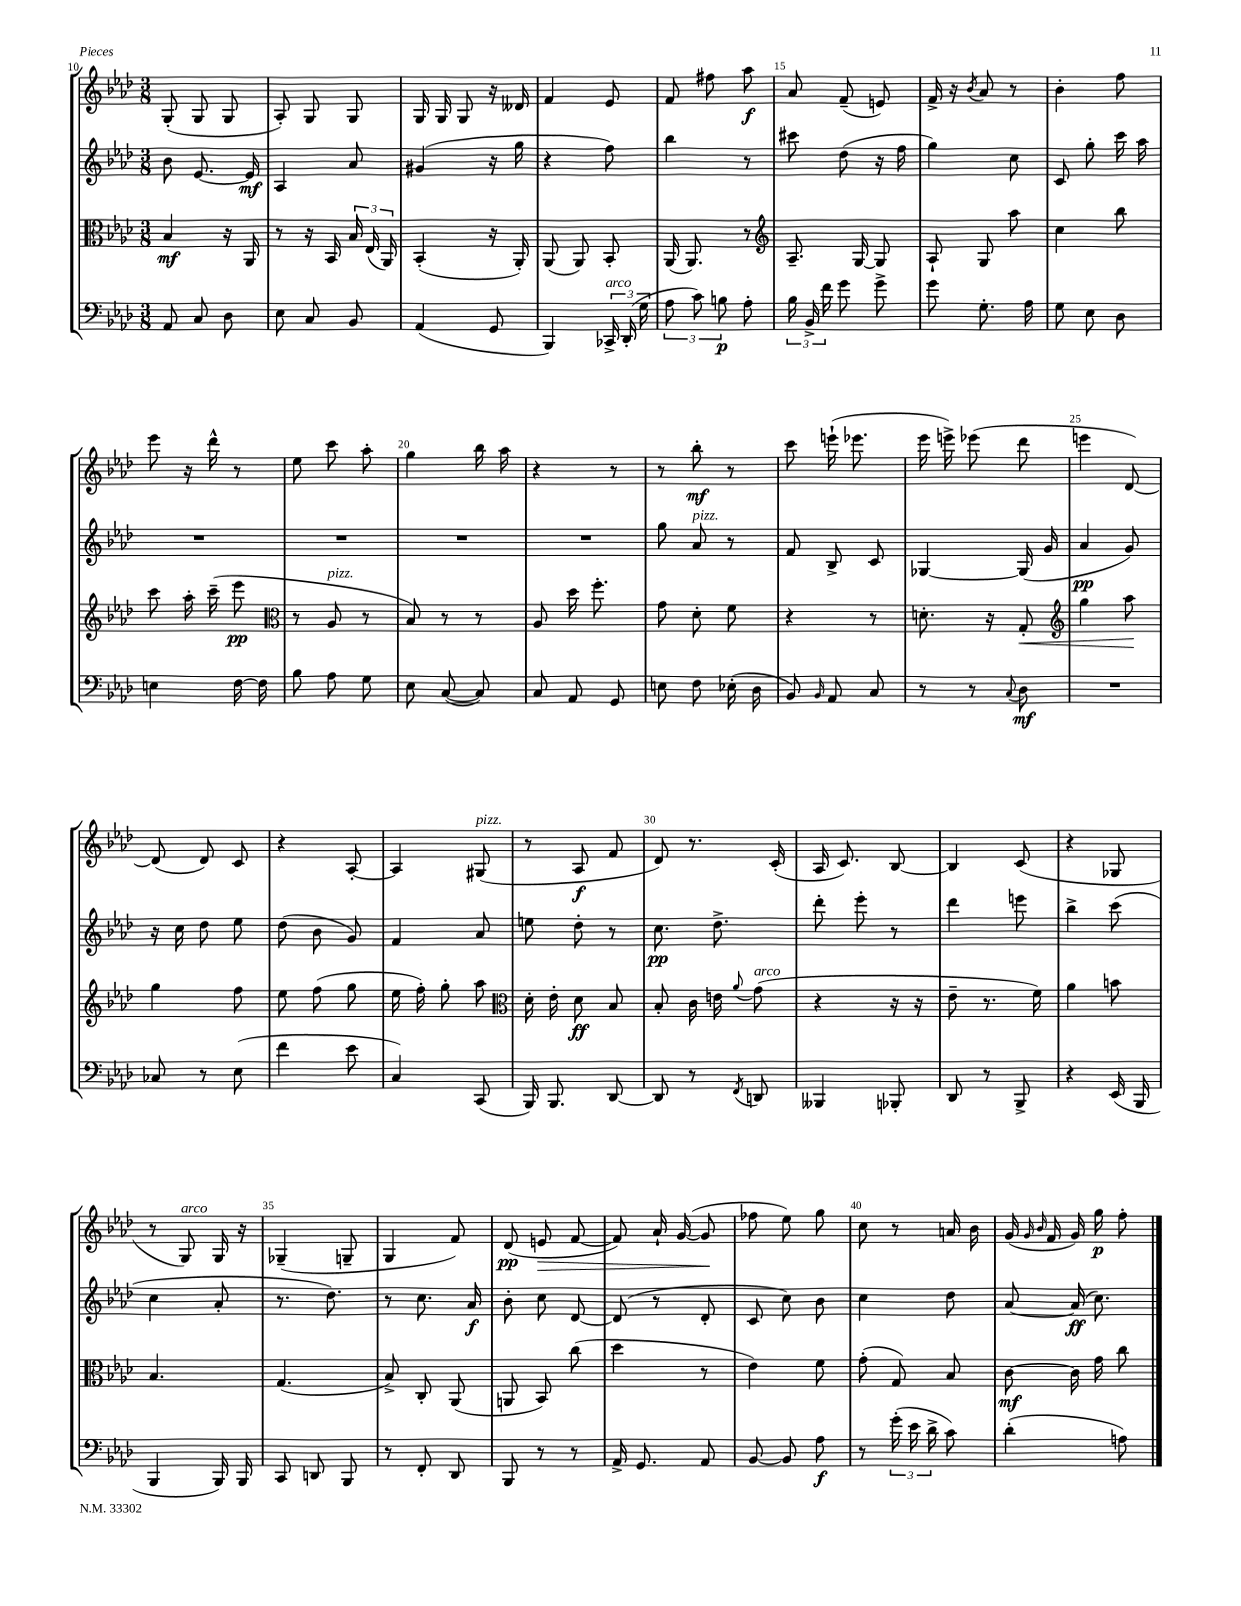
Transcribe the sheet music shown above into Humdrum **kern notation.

**kern	**kern	**kern	**kern
*staff4	*staff3	*staff2	*staff1
*clefF4	*clefC3	*clefG2	*clefG2
*k[b-e-a-d-]	*k[b-e-a-d-]	*k[b-e-a-d-]	*k[b-e-a-d-]
*M3/8	*M3/8	*M3/8	*M3/8
8AA-	4B-	8b-	(8G'
8C	.	[8.e-	8G
8D-	16r	.	8G
.	16AA-	16e-]	.
=	=	=	=
8E-	8r	4A-	8A-')
8C	16r	.	8G
.	16BB-	.	.
8BB-	24B-	8a-	8G
.	(24E-	.	.
.	24AA-)	.	.
=	=	=	=
(4AA-	(4BB-'	(4g#	16G
.	.	.	16G
.	.	.	8G
8GG	16r	16r	16r
.	16AA-')	16gg	16d--
=	=	=	=
4BBB-)	(8AA-	4r	4f
.	8AA-)	.	.
24CC-^	8BB-'	8ff)	8e-
(24DD-'	.	.	.
24G	.	.	.
=	=	=	=
12A-	(16AA-	4bb-	8f
.	8.AA-)	.	.
12c)	.	.	.
.	.	.	8ff#
12B	.	.	.
8A-'	8r	8r	8aa-
=	=	=	=
*	*clefG2	*	*
24B-	8.A-~	8ccc#	8a-
24BB-^	.	.	.
24f	.	.	.
8g	.	(8dd-	(8f~
.	[16G	.	.
8g^	8G]	16r	8e)
.	.	16ff	.
=	=	=	=
8g	8A-`	4gg)	16f^
.	.	.	16r
.	.	.	8qb-
8.G'	8G	.	8a-
.	8aa-	8cc	8r
16A-	.	.	.
=	=	=	=
8G	4cc	8c	4b-'
8E-	.	8gg'	.
8D-	8bb-	16ccc	8ff
.	.	16aa-	.
=	=	=	=
4E	8ccc	4.r	8eee-
.	16aa-'	.	16r
.	(16ccc~	.	16ddd-^^
[16F	8eee-	.	8r
16F]	.	.	.
=	=	=	=
*	*clefC3	*	*
8B-	8r	4.r	8ee-
8A-	8A-	.	8ccc
8G	8r	.	8aa-'
=	=	=	=
8E-	8B-)	4.r	4gg
([8C	8r	.	.
8C])	8r	.	16bb-
.	.	.	16aa-
=	=	=	=
8C	8A-	4.r	4r
8AA-	16dd-	.	.
.	8.ff'	.	.
8GG	.	.	8r
=	=	=	=
8E	8g	8gg	8r
8F	8d-'	8a-	8bb-'
(16E-'	8f	8r	8r
16D-	.	.	.
=	=	=	=
8BB-)	4r	8f	8ccc
16qqBB-	.	.	.
8AA-	.	8B-^	(16eee`
.	.	.	8.eee-
8C	8r	8c	.
=	=	=	=
8r	8.d'	[4G-	16eee-
.	.	.	16eee^)
8r	.	.	(8eee-
.	16r	.	.
8qqC	.	.	.
8D-	8G'	(16G-]	8ddd-
.	.	16g	.
=	=	=	=
*	*clefG2	*	*
4.r	4gg	4a-	4eee
.	8aa-	8g)	[8d-)
=	=	=	=
8C-	4gg	16r	(8d-]
.	.	16cc	.
8r	.	8dd-	8d-)
(8E-	8ff	8ee-	8c
=	=	=	=
4f	8ee-	(8dd-	4r
.	(8ff	8b-	.
8e-	8gg	8g)	[8A-'
=	=	=	=
4C)	16ee-	4f	4A-]
.	16ff')	.	.
.	8gg'	.	.
(8CC	8aa-	8a-	(8G#
=	=	=	=
*	*clefC3	*	*
16BBB-)	16d-'	8ee	8r
8.BBB-	16e-'	.	.
.	8d-	8dd-'	8A-
[8DD-	8B-	8r	8f
=	=	=	=
8DD-]	8B-'	8.cc	8d-)
8r	16c	.	8.r
.	16e	8.dd-^	.
8qFF	8qqa-	.	.
8DD	(8g	.	.
.	.	.	(16c'
=	=	=	=
4BBB--	4r	8ddd-'	16A-
.	.	.	8.c)
.	.	8eee-'	.
8BBB-'	16r	8r	[8B-
.	16r	.	.
=	=	=	=
8DD-	8e-~	4ddd-	4B-]
8r	8.r	.	.
8BBB-^	.	8eee	(8c
.	16f)	.	.
=	=	=	=
4r	4a-	4bb-^	4r
(16EE-	8b	(8ccc	8G-
16BBB-	.	.	.
=	=	=	=
4BBB-	4.B-	4cc	8r
.	.	.	8G)
16BBB-)	.	8a-'	16G
16BBB-	.	.	16r
=	=	=	=
8CC	(4.G	8.r	(4G-~
8DD	.	.	.
.	.	8.dd-)	.
8BBB-	.	.	8G~
=	=	=	=
8r	8B-^)	8r	4G
8FF'	8C'	8.cc	.
8DD-	(8AA-	.	8f)
.	.	16a-	.
=	=	=	=
8BBB-	8AA	8b-'	(8d-
8r	8BB-)	8cc	8e
8r	(8cc	[8d-	[8f
=	=	=	=
16AA-^	4dd-	(8d-]	8f])
8.GG	.	.	.
.	.	8r	16a-`
.	.	.	([16g
8AA-	8r	8d-'	8g]
=	=	=	=
[8BB-	4e-)	8c	8ff-
8BB-]	.	8cc)	8ee-)
8A-	8f	8b-	8gg
=	=	=	=
8r	(8g'	4cc	8cc
(24g'	8G)	.	8r
24e-	.	.	.
24d-^	.	.	.
8c)	8B-	8dd-	16a
.	.	.	16b-
=	=	=	=
(4d-'	[8c	[8a-	(16g
.	.	.	16qqg
.	.	.	16qqb-
.	.	.	16f
.	16c]	(16a-]	16g)
.	16g	8.cc)	16gg
8A)	8cc	.	8ff'
==	==	==	==
*-	*-	*-	*-
